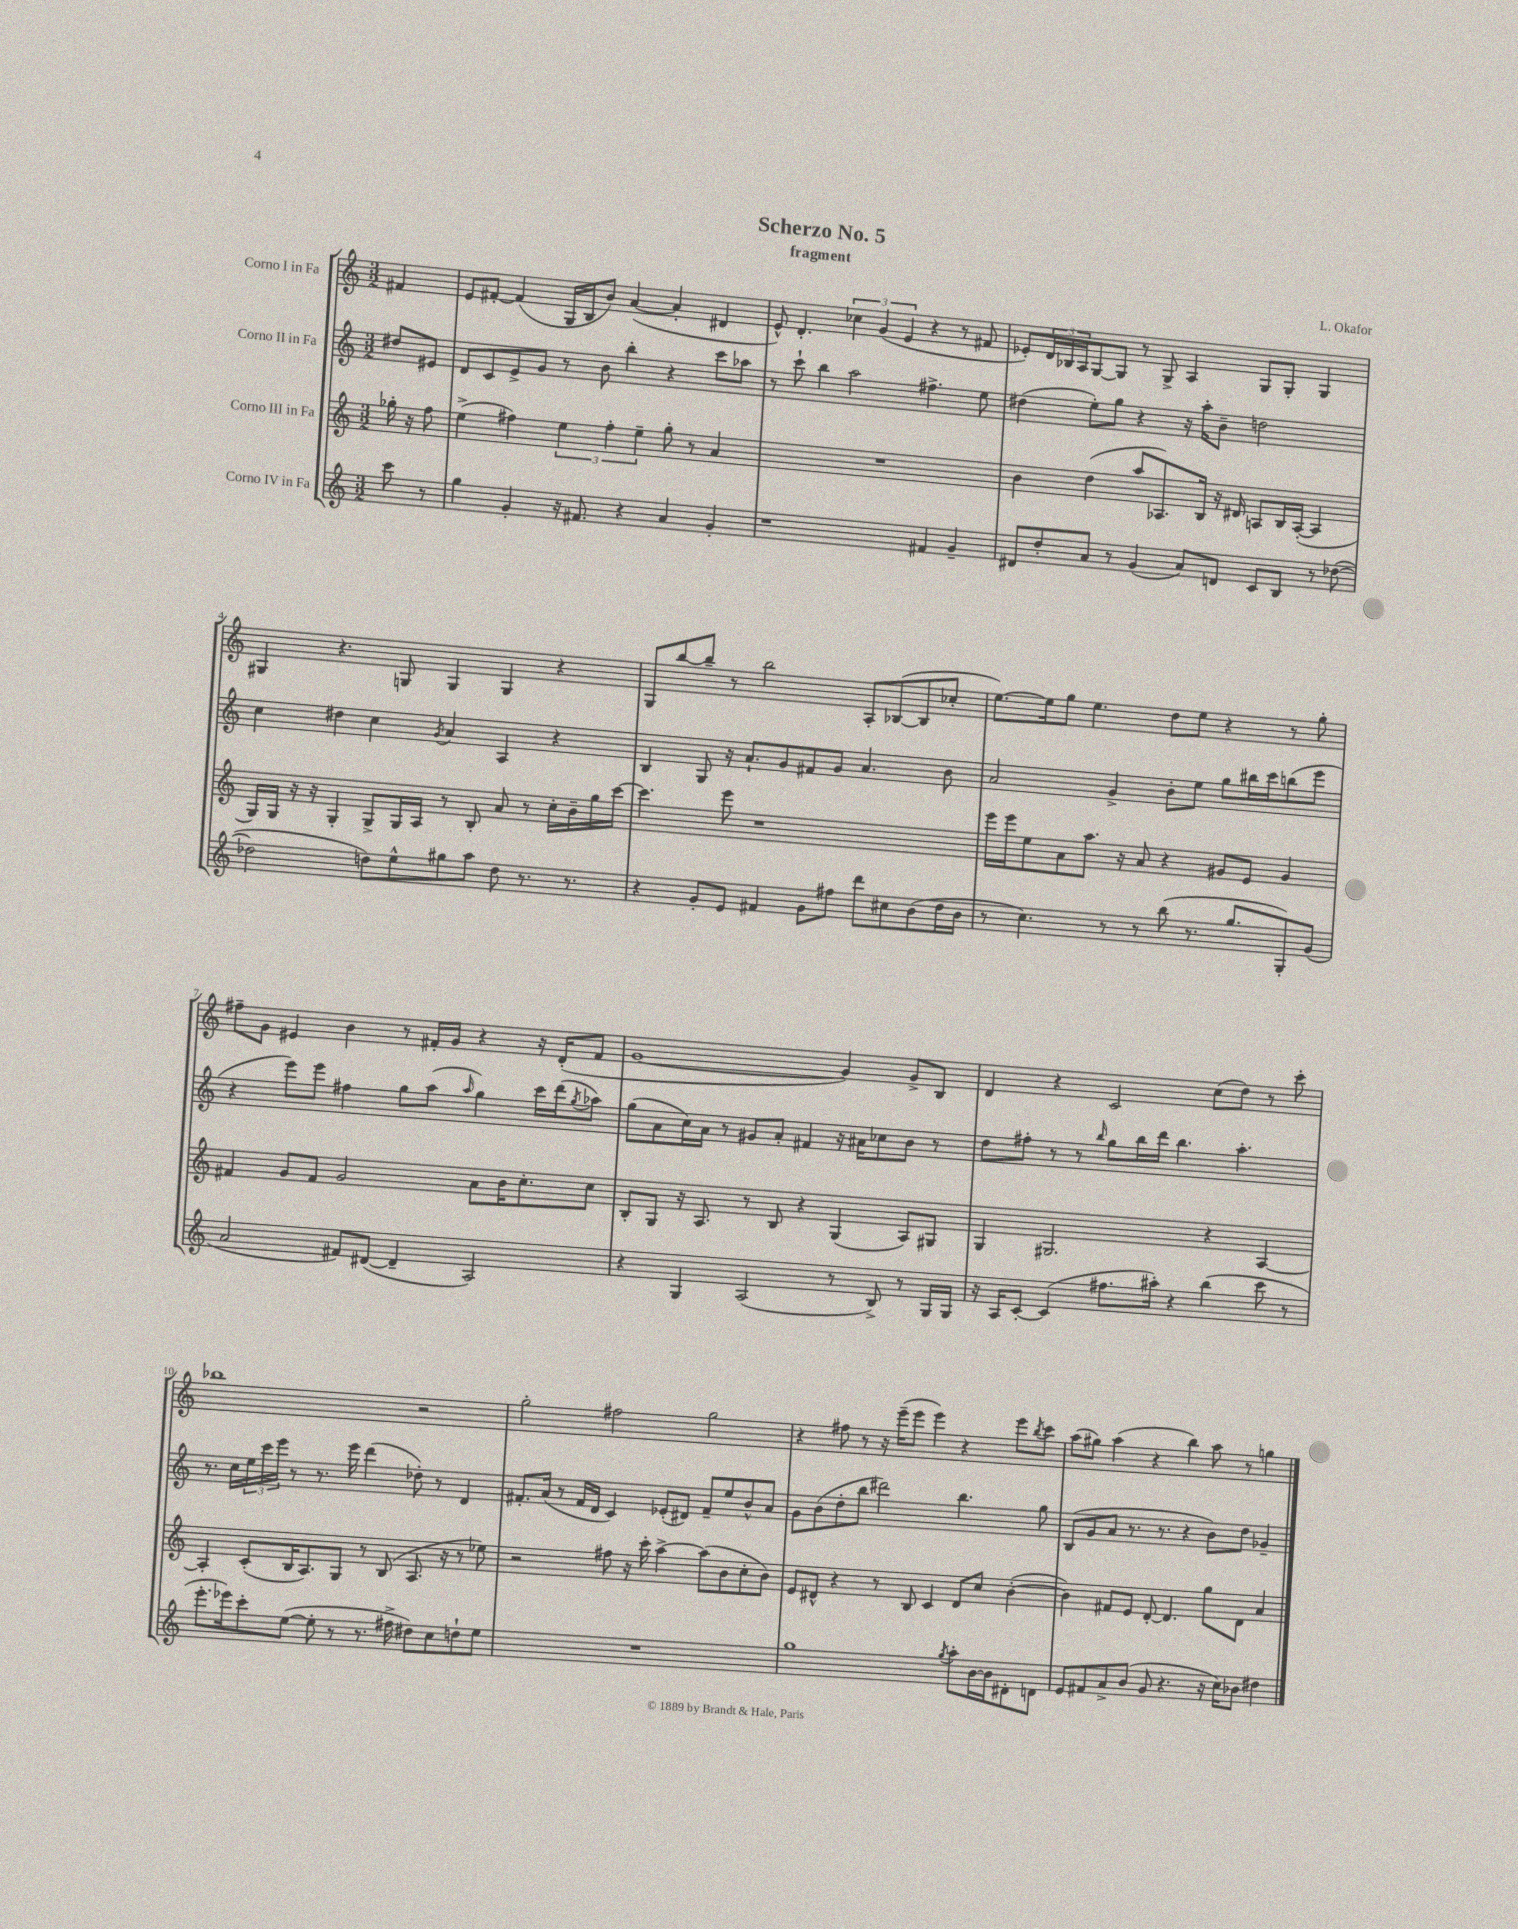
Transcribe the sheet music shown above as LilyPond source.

\header { title = "Scherzo No. 5" composer = "L. Okafor" subtitle = "fragment" }
<<
\new StaffGroup <<
\new Staff = "s0" \with { instrumentName = "Corno I in Fa" } {
    \clef treble \key c \major \numericTimeSignature \time 3/2 \partial 4
    fis'4 |
    e'8 fis'8~-. fis'4( g16 b16 b'8) a'4~( a'4-. dis'4 |
    e'8-^) d'4.-. \tuplet 3/2 { ces''4 g'4( e'4 } r4 r8 fis'8 |
    ees'8-.) \tuplet 3/2 { d'16 bes16 a16 } g8~ g8 r8 g8-> a4 g8 g8-. g4 |
    gis4 r4. g8 g4 g4 r4 |
    g8 b''8~ b''8-- r8 b''2 a8-. bes8~( bes8 ces''8-. |
    e''8.~) e''16 g''8 e''4. d''8 e''8 r4 r8 g''8-. |
    fis''8-- g'8 eis'4 b'4 r8 fis'16-. g'16 r4 r16 d'16-.( fis'8 |
    g'1~ g'4) g'8-> b8 |
    d'4 r4 c'2 c''8( d''8) r8 c'''8-. |
    bes''1 r2 |
    g''2-. fis''2 g''2 |
    r4 fis''8 r8 r16 e'''16--( e'''8 e'''4) r4 e'''8 \acciaccatura { b''8 } c'''8 |
    a''8( gis''8) a''4( r4 b''4) a''8 r8 g''4 \bar "|." |
}
\new Staff = "s1" \with { instrumentName = "Corno II in Fa" } {
    \clef treble \key c \major \numericTimeSignature \time 3/2 \partial 4
    dis''8 eis'8 |
    d'8 c'8 e'8-> g'8 r8 b'8 b''4-. r4 c'''8 aes''8 |
    r8 c'''8-! b''4 a''2 fis''4.-> e''8 |
    dis''4( e''8-.) g''8 r4 r16 a''16-. b'8-- d''2 |
    c''4 dis''4 c''4 \acciaccatura { g'8 } a'4 a4 r4 |
    b4 g8 r16 a'8.-! g'8 fis'8 g'8 a'4. b'8 |
    a'2 g'4-> b'8-. e''8 g''8 bis''16 c'''16 b''8( e'''8 |
    r4 e'''8) e'''8 fis''4 g''8 a''8( \grace { a''16 } g''4) c'''16 d'''16( \acciaccatura { g''8 } aes''8) |
    g''8( a'8 c''16) a'16 r8 gis'8 a'8-. fis'4 r16 ais'16 ces''8 b'8 r8 |
    d''8 fis''8-. r8 r8 \grace { b''16 } g''8 b''16 d'''16 b''4. a''4.-. |
    r8. c''16 \tuplet 3/2 { e''16 c'''16 e'''16 } r8 r8. e'''16 d'''4( des''8-.) r8 d'4 |
    fis'8.-. a'16( r8 fis'16 d'16 c'4) ees'8-.( dis'8) fis'8-- e''8 b'8-^ a'8 |
    g'8 b'8( d''8-. b''8 dis'''2) b''4. g''8 |
    b8( g'8 a'8 r8. r8. r4 b'8) d''8 ges'4-- \bar "|." |
}
\new Staff = "s2" \with { instrumentName = "Corno III in Fa" } {
    \clef treble \key c \major \numericTimeSignature \time 3/2 \partial 4
    ges''16-. r16 f''8 |
    e''4->( fis''4) \tuplet 3/2 { e''4 fis''4-. e''4-- } g''8-. r8 a'4 |
    R1. |
    b'4 d''4( a''8 aes8.) b16 r16 dis'16 a8 b16 a16~-.( a4 |
    g16) g16 r16 r16 g4-. g8-> g16 a16 r8 b8-. a'8 r8 c''16-. b'16-- g''16 c'''16~ |
    c'''4. e'''8 r1 |
    e'''16 e'''16 e''8 a'8 a''8. r16 a'8 r4 gis'8 e'8 gis'4 |
    fis'4 g'8 fis'8 g'2 a'8 b'16 c''8.-. c''8 |
    b8-. g8 r16 a8. r8 b8 r4 g4( a8) gis8 |
    g4 gis2. r4 a4~ |
    a4-. c'8-.( b16 a8.) g8 r8 b8( a8. r16 r8 ees''8) |
    r2 fis''8 r16 c'''16-. a''4~-> a''8( b'8 c''8-. b'8) |
    e'8 dis'8-^ r4 r8 b8 c'4 dis'8 c''8 b'4~-.( |
    b'4) fis'8 e'8 d'8~-. d'4. g''8 d'8 a'4 \bar "|." |
}
\new Staff = "s3" \with { instrumentName = "Corno IV in Fa" } {
    \clef treble \key c \major \numericTimeSignature \time 3/2 \partial 4
    c'''8 r8 |
    g''4 g'4-. r16 fis'8. r4 a'4 g'4-. |
    r1 fis'4 g'4-- |
    dis'8 d''8-. a'8 r8 g'4( a'8) d'8 c'8 b8 r8 des''8~( |
    des''2 d''8) e''8-^ gis''8 a''8 d''8 r8. r8. |
    r4 g'8-. e'8 fis'4 g'8 fis''8 d'''8 cis''8 b'8( d''16 b'16 |
    r8 c''4.) r8 r8 b''8( r8. g''8. g8-.) g'8( |
    a'2 fis'8) dis'8~( dis'4-- a2) |
    r4 g4 a2( r8 b8->) r8 g16 g16 |
    r16 a16 c'8~-. c'4( fis''8. ais''16-.) r4 b''4( c'''8 r8 |
    e'''8.-. ees'''16) c'''8-. e''8~( e''8-. r8 r8. fis''16-> dis''8) c''8 d''8-! e''8 |
    R1. |
    g''1 \acciaccatura { g''8 } a''8-. b'16~ b'16 dis'8-. d'8 |
    e'8 fis'8 a'8-> b'8( g'8 r4. r16 c''16) bes'8 dis''4 \bar "|." |
}
>>
>>
